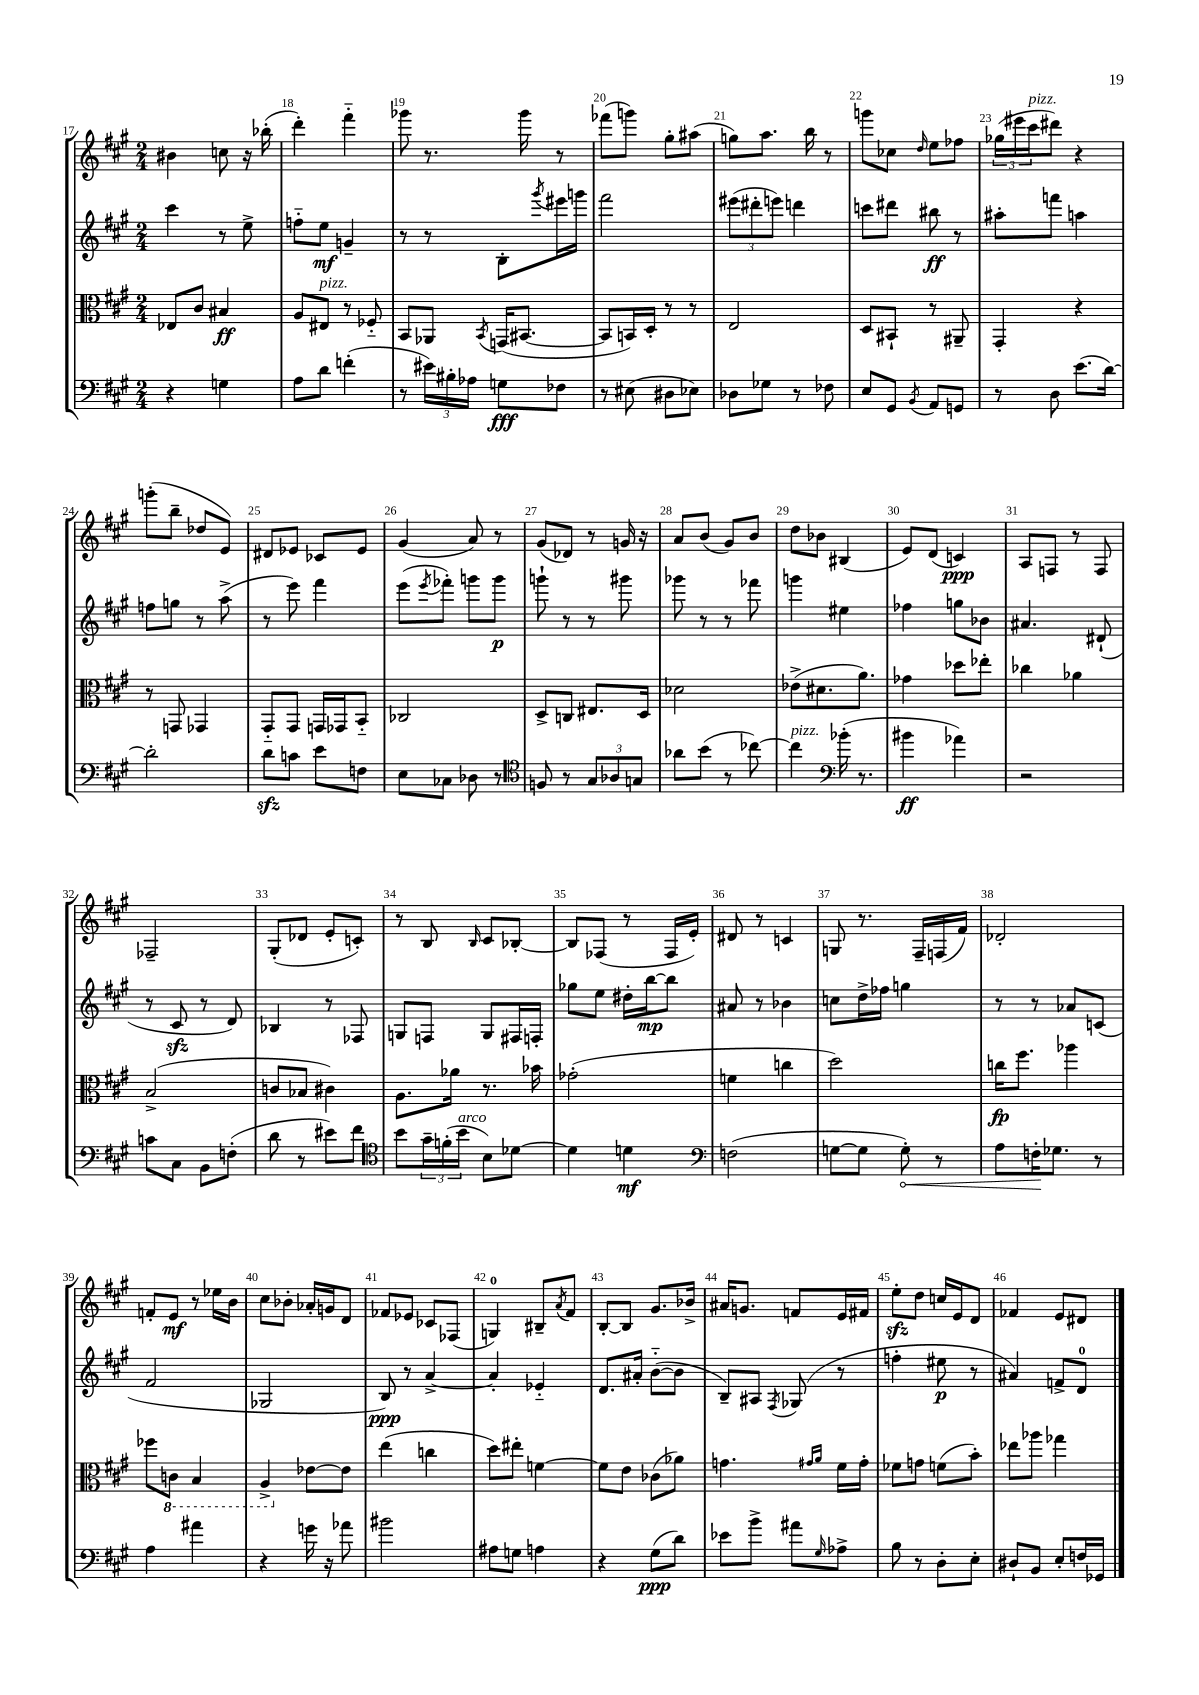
<<
\new StaffGroup <<
\new Staff = "s0" {
    \clef treble \key a \major \numericTimeSignature \time 2/4
    bis'4 c''8 r16 bes''16-.( |
    d'''4-.) fis'''4-_ |
    ges'''8 r8. ges'''16 r8 |
    fes'''8( g'''8) gis''8-. ais''8( |
    g''8) a''8. b''16 r8 |
    g'''8 ces''8 \grace { d''16 } e''8 fes''8 |
    \tuplet 3/2 { ges''16( eis'''16 cis'''16^\markup { \italic "pizz." } } dis'''8) r4 |
    g'''8-.( b''8-- des''8 e'8) |
    dis'8 ees'8 ces'8 ees'8 |
    gis'4( a'8) r8 |
    gis'8( des'8) r8 g'16 r16 |
    a'8 b'8( gis'8) b'8 |
    d''8 bes'8 bis4( |
    e'8) d'8( c'4\ppp) |
    a8 f8 r8 f8 |
    fes2-- |
    gis8-.( des'8 e'8-. c'8-.) |
    r8 b8 \grace { b16 } cis'8 bes8~-. |
    bes8 fes8( r8 fes16 e'16-.) |
    dis'8 r8 c'4 |
    g8 r8. fis16-- f16( fis'16) |
    des'2-. |
    f'8-. e'8\mf r8 ees''16 b'16 |
    cis''8 bes'8-. aes'16-. g'16 d'8 |
    fes'8 ees'8 ces'8 fes8( |
    g4-0) bis8-- \acciaccatura { a'8 } fis'8 |
    b8~-. b8 gis'8. bes'16-> |
    ais'16 g'8. f'8 e'16 fis'16 |
    e''8-.\sfz d''8 c''16 e'16 d'8 |
    fes'4 e'8 dis'8 \bar "|." |
}
\new Staff = "s1" {
    \clef treble \key a \major \numericTimeSignature \time 2/4
    cis'''4 r8 e''8-> |
    f''8-_ e''8\mf g'4-- |
    r8 r8 b8-. \acciaccatura { gis'''8 } eis'''16 g'''16 |
    fis'''2 |
    \tuplet 3/2 { eis'''8( dis'''8-. e'''8) } d'''4 |
    c'''8 dis'''8 bis''8\ff r8 |
    ais''8-. f'''8 a''4 |
    f''8 g''8 r8 a''8->( |
    r8 e'''8) fis'''4 |
    e'''8( \acciaccatura { e'''8 } fes'''8-.) g'''8 g'''8\p |
    g'''8-! r8 r8 gis'''8 |
    ges'''8 r8 r8 fes'''8 |
    g'''4 eis''4 |
    fes''4 g''8 bes'8 |
    ais'4. dis'8-!( |
    r8 cis'8\sfz r8 d'8) |
    bes4 r8 fes8 |
    g8 f8 g8 fis16 f16-. |
    ges''8 e''8 dis''16-. b''16~\mp b''8 |
    ais'8 r8 bes'4 |
    c''8 d''16-> fes''16 g''4 |
    r8 r8 aes'8 c'8( |
    fis'2 |
    ges2 |
    b8\ppp) r8 a'4~-> |
    a'4-. ees'4-_ |
    d'8. ais'16-. b'8~-_( b'8 |
    b8--) ais8 \acciaccatura { fis8 } ges8( r8 |
    f''4-. eis''8\p r8 |
    ais'4) f'8-> d'8-0 \bar "|." |
}
\new Staff = "s2" {
    \clef alto \key a \major \numericTimeSignature \time 2/4
    ees8 cis'8 bis4\ff |
    a8 eis8^\markup { \italic "pizz." } r8 fes8-_ |
    b,8 aes,8 \acciaccatura { b,8 } g,16( bis,8.~ |
    bis,8 b,16) d16-. r8 r8 |
    e2 |
    d8 bis,8-! r8 ais,8-- |
    gis,4-. r4 |
    r8 g,8 ges,4 |
    gis,8-_ gis,8 g,16 ges,16 b,8-_ |
    ces2 |
    d8-> c8 eis8. d16 |
    des'2 |
    ees'8->( dis'8. a'8.) |
    ges'4 des''8 ees''8-. |
    ces''4 aes'4 |
    b2->( |
    c'8 bes8 cis'4) |
    a8. aes'16 r8. bes'16 |
    ges'2-.( |
    f'4 c''4 |
    d''2) |
    c''16\fp fis''8. aes''4 |
    fes''8 \ottava #-1 c8 b,4 |
    a,4-> \ottava #0 ees'8~ ees'8 |
    e''4( c''4 |
    d''8) eis''8-. f'4~ |
    f'8 e'8 ces'8( aes'8) |
    g'4. \grace { gis'16 a'16 } fis'16 gis'16-. |
    fes'8 g'8 f'8( b'8-.) |
    ees''8 aes''8 ges''4 \bar "|." |
}
\new Staff = "s3" {
    \clef bass \key a \major \numericTimeSignature \time 2/4
    r4 g4 |
    a8 d'8 f'4-.( |
    r8 \tuplet 3/2 { eis'16) bis16-. aes16 } g8\fff fes8 |
    r8 eis8( dis8 ees8) |
    des8 ges8 r8 fes8 |
    e8 gis,8 \acciaccatura { b,8 } a,8 g,8 |
    r8 d8 e'8.( d'16~) |
    d'2-. |
    d'8\sfz c'8 e'8 f8 |
    e8 ces8 des8 r8 |
    \clef tenor f8 r8 \tuplet 3/2 { gis8 aes8 g8 } |
    aes'8 b'8( r8 ces''8~) |
    ces''4^\markup { \italic "pizz." } \clef bass bes'16-.( r8. |
    bis'4\ff aes'4) |
    r2 |
    c'8 cis8 b,8 f8-.( |
    d'8 r8 eis'8) fis'8 |
    \clef tenor b'8 \tuplet 3/2 { gis'16-- f'16-.( b'16^\markup { \italic "arco" } } b8) des'8~ |
    des'4 d'4\mf |
    \clef bass f2( |
    g8~ g8 \once \override Hairpin.circled-tip = ##t g8-.\<) r8 |
    a8 f16-.\! ges8. r8 |
    a4 ais'4 |
    r4 g'16 r16 aes'8 |
    bis'2 |
    ais8 g8 a4 |
    r4 gis8\ppp( d'8) |
    ees'8 b'8-> ais'8 \grace { gis16 } aes8-> |
    b8 r8 d8-. e8-. |
    dis8-! b,8 e8-. f16 ges,16 \bar "|." |
}
>>
>>
\layout { \context { \Score currentBarNumber = #17 \override BarNumber.break-visibility = ##(#f #t #t) barNumberVisibility = #all-bar-numbers-visible } }
